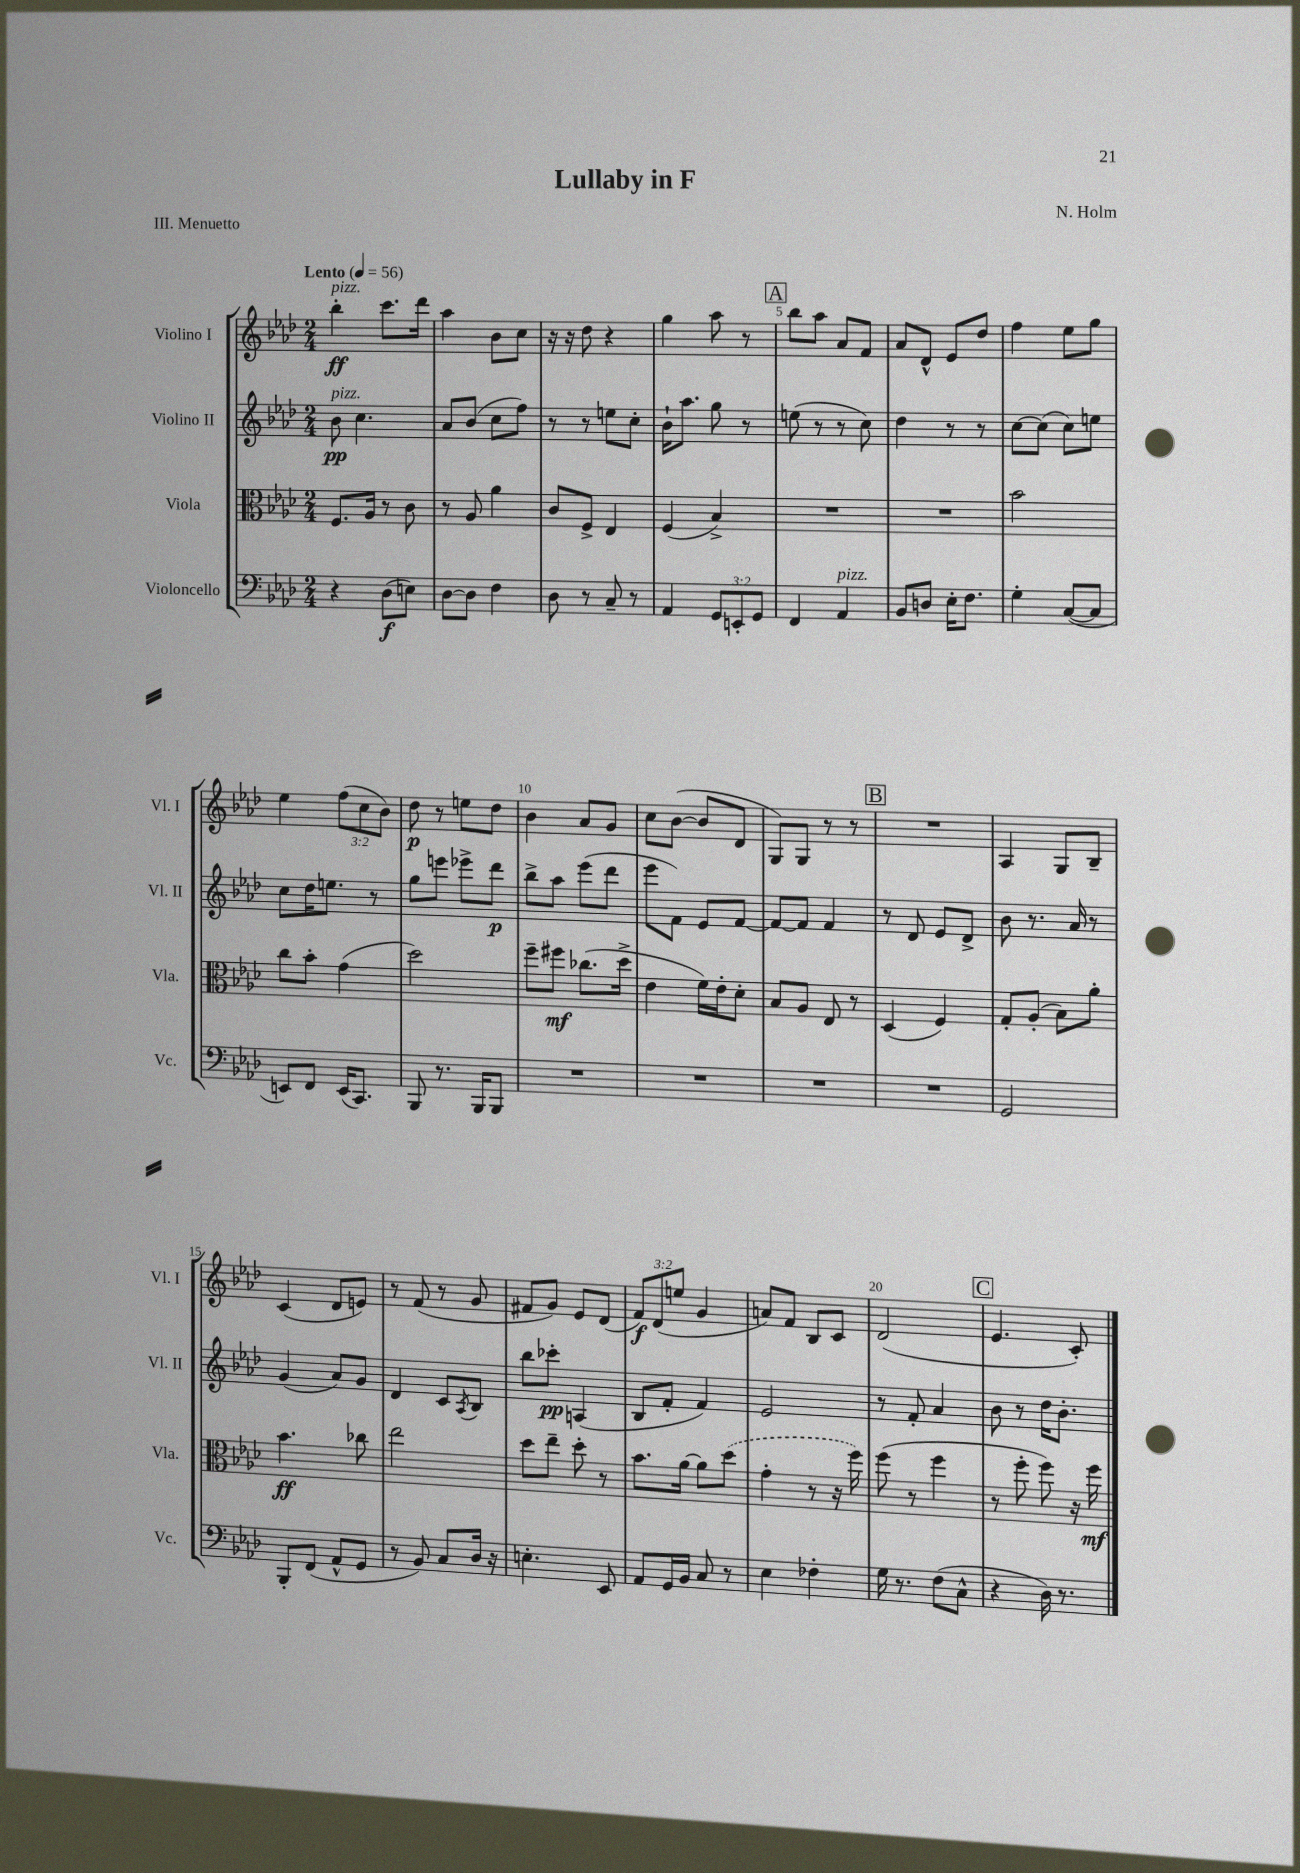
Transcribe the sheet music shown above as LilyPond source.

\header { title = "Lullaby in F" composer = "N. Holm" piece = "III. Menuetto" }
<<
\new StaffGroup <<
\new Staff = "s0" \with { instrumentName = "Violino I" shortInstrumentName = "Vl. I" } {
    \clef treble \key aes \major \numericTimeSignature \time 2/4 \override Staff.TupletNumber.text = #tuplet-number::calc-fraction-text \tempo "Lento" 4 = 56
    bes''4-.\ff^\markup { \italic "pizz." } c'''8. des'''16 |
    aes''4 bes'8 c''8 |
    r16 r16 des''8 r4 |
    g''4 aes''8 r8 |
    \mark \markup { \box "A" } bes''8 aes''8 aes'8 f'8 |
    aes'8 des'8-^ ees'8 des''8 |
    f''4 ees''8 g''8 |
    ees''4 \tuplet 3/2 { f''8( c''8 bes'8) } |
    des''8\p r8 e''8 des''8 |
    bes'4 aes'8 g'8 |
    c''8 bes'8~( bes'8 des'8 |
    g8) g8 r8 r8 |
    \mark \markup { \box "B" } R2 |
    aes4 g8 bes8-- |
    c'4( des'8 e'8) |
    r8 f'8( r8 g'8 |
    fis'8 g'8) ees'8 des'8( |
    \tuplet 3/2 { f'8\f) des'8( e''8 } g'4 |
    a'8) f'8 bes8 c'8 |
    des'2( |
    \mark \markup { \box "C" } ees'4. c'8-.) \bar "|." |
}
\new Staff = "s1" \with { instrumentName = "Violino II" shortInstrumentName = "Vl. II" } {
    \clef treble \key aes \major \numericTimeSignature \time 2/4
    bes'8\pp^\markup { \italic "pizz." } c''4. |
    aes'8 bes'8( c''8 f''8) |
    r8 r8 e''8 c''8-. |
    bes'16-! aes''8. g''8 r8 |
    \mark \markup { \box "A" } e''8( r8 r8 c''8) |
    des''4 r8 r8 |
    c''8~ c''8( c''8) e''8 |
    c''8 des''16 e''8. r8 |
    g''8 e'''8 ees'''8-> des'''8\p |
    bes''8-> aes''8 ees'''8( des'''8 |
    ees'''8 f'8) ees'8 f'8~ |
    f'8~ f'8 f'4 |
    \mark \markup { \box "B" } r8 des'8 ees'8 des'8-> |
    bes'8 r8. aes'16 r8 |
    g'4( aes'8) g'8 |
    des'4 c'8 \acciaccatura { aes8 } bes8 |
    bes''8 ces'''8-.\pp a4( |
    bes8 f'8-. f'4) |
    ees'2 |
    r8 f'8-. aes'4 |
    \mark \markup { \box "C" } bes'8 r8 des''16 bes'8.-. \bar "|." |
}
\new Staff = "s2" \with { instrumentName = "Viola" shortInstrumentName = "Vla." } {
    \clef alto \key aes \major \numericTimeSignature \time 2/4
    f8. aes16 r8 c'8 |
    r8 aes8 aes'4 |
    c'8 f8-> ees4 |
    f4( bes4->) |
    \mark \markup { \box "A" } R2 |
    R2 |
    bes'2 |
    c''8 bes'8-. g'4( |
    des''2) |
    f''8-- fis''8\mf ces''8.( des''16-> |
    ees'4 f'16) ees'16-. des'8-. |
    bes8 aes8 ees8 r8 |
    \mark \markup { \box "B" } des4( f4) |
    g8-. aes8-.( bes8) aes'8-. |
    bes'4.\ff ces''8 |
    ees''2 |
    des''8 ees''8-- des''8-. r8 |
    bes'8. aes'16~ aes'8 \once \slurDashed des''8( |
    g'4-. r8 r16 f''16) |
    f''8( r8 f''4 |
    \mark \markup { \box "C" } r8 f''8-. f''8) r16 f''16\mf \bar "|." |
}
\new Staff = "s3" \with { instrumentName = "Violoncello" shortInstrumentName = "Vc." } {
    \clef bass \key aes \major \numericTimeSignature \time 2/4 \override Staff.TupletNumber.text = #tuplet-number::calc-fraction-text
    r4 des8\f( e8) |
    des8~ des8 f4 |
    des8 r8 c8-- r8 |
    aes,4 \tuplet 3/2 { g,8 e,8-. g,8 } |
    \mark \markup { \box "A" } f,4 aes,4^\markup { \italic "pizz." } |
    bes,8 d8 ees16-. f8. |
    g4-. c8~( c8 |
    e,8) f,8 e,16( c,8.) |
    bes,,8 r8. bes,,16 bes,,8 |
    R2 |
    R2 |
    R2 |
    \mark \markup { \box "B" } R2 |
    g,2 |
    bes,,8-. f,8( aes,8-^ g,8 |
    r8 bes,8) c8 des16 r16 |
    e4.-. ees,8 |
    aes,8 g,16 bes,16 c8 r8 |
    ees4 fes4-. |
    g16 r8. f8( c8-^ |
    \mark \markup { \box "C" } r4 des16) r8. \bar "|." |
}
>>
>>
\layout { \context { \Score \override BarNumber.break-visibility = ##(#f #t #t) barNumberVisibility = #(every-nth-bar-number-visible 5) } }
